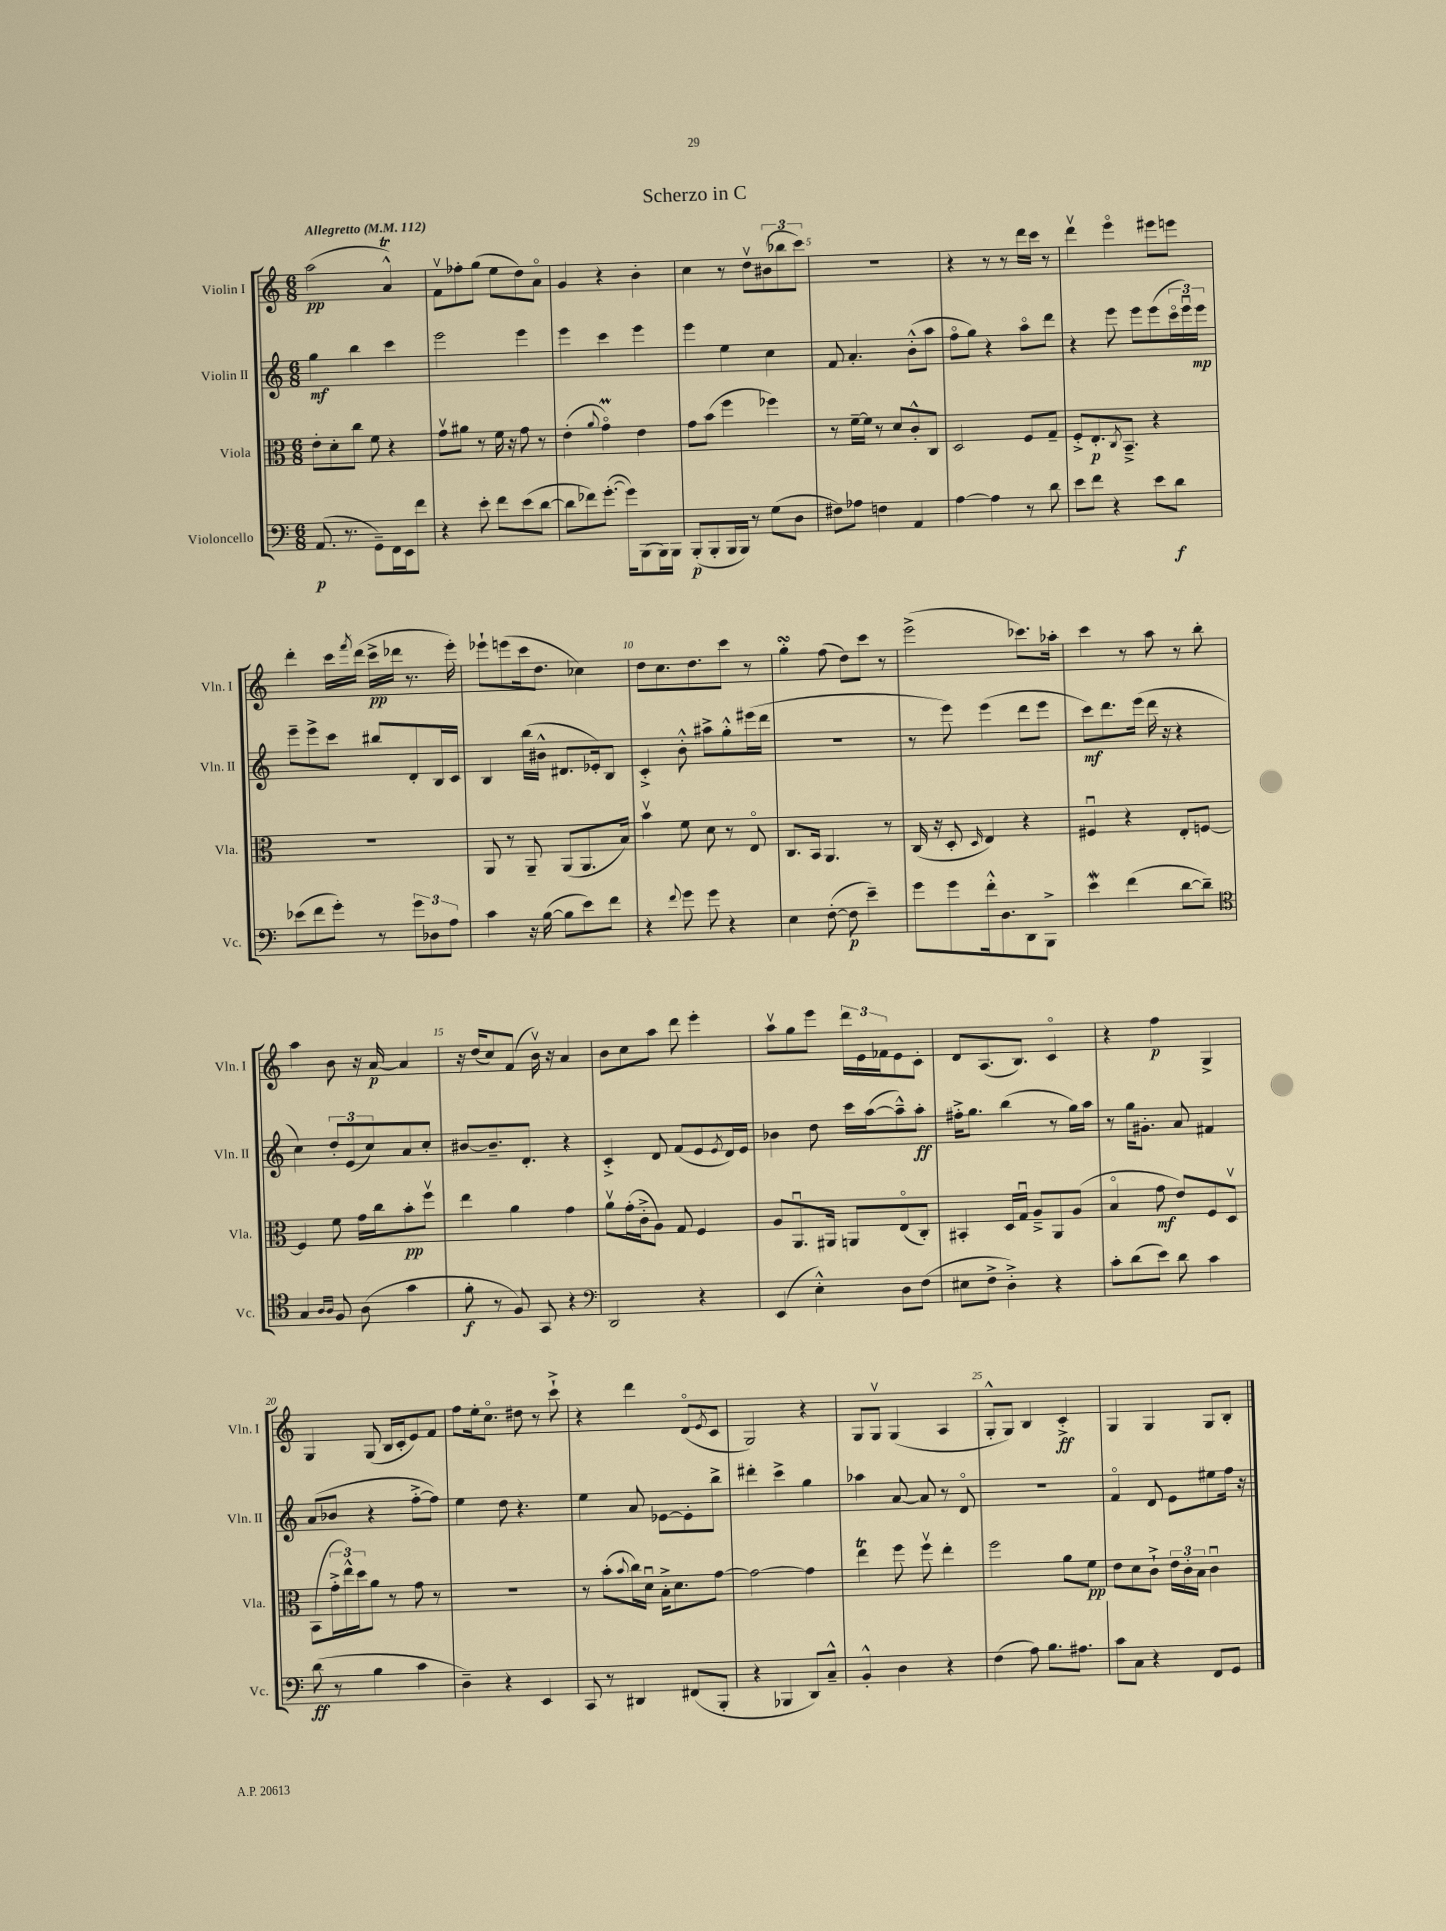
\header { title = "Scherzo in C" }
<<
\new StaffGroup <<
\new Staff = "s0" \with { instrumentName = "Violin I" shortInstrumentName = "Vln. I" } {
    \clef treble \key c \major \numericTimeSignature \time 6/8 \tempo "Allegretto" 4 = 112
    a''2\pp( a'4-^\trill) |
    f'8\upbow fes''8-. g''8( e''8 d''8) a'8\flageolet |
    g'4 r4 b'4-. |
    c''4 r8 d''8\upbow \tuplet 3/2 { bis'8( bes''8 c'''8) } |
    R2. |
    r4 r8 r8 d'''16 c'''16 r8 |
    d'''4\upbow e'''4\flageolet eis'''8 e'''8 |
    d'''4-. c'''16 \acciaccatura { f'''8 } d'''16( c'''16->\pp des'''16 r8. e'''16-.) |
    ees'''8-! e'''8( c'''16 d''8. ces''4) |
    d''8 c''8. d''8. c'''8 r8 |
    g''4-.\turn f''8( d''8) c'''8 r8 |
    e'''2->( ces'''8.) aes''16-. |
    c'''4 r8 a''8 r8 b''8-. |
    a''4 b'8 r16 a'16~\p a'4 |
    r16 d''16( c''8) f'8( b'16\upbow) r16 a'4 |
    b'8 c''8 a''8 d'''8 e'''4-. |
    a''8\upbow g''8 e'''8 \tuplet 3/2 { d'''16 e'16 fes'16 } e'8 c'8-. |
    d'8 a8.( b8.) c'4\flageolet |
    r4 f''4\p g4-> |
    g4 g8( b16 c'16-. e'8) f'8 |
    f''8 e''16-. c''8.\flageolet dis''8 r8 c'''8-!-> |
    r4 d'''4 d'8\flageolet( \acciaccatura { e'8 } c'8 |
    g2) r4 |
    g8 g8\upbow g4( a4 |
    g8-.-^ g8) b4 c'4-.->\ff |
    g4 g4 g8 b8-. \bar "|." |
}
\new Staff = "s1" \with { instrumentName = "Violin II" shortInstrumentName = "Vln. II" } {
    \clef treble \key c \major \numericTimeSignature \time 6/8
    g''4\mf b''4 c'''4 |
    e'''2 e'''4 |
    e'''4 c'''4 e'''4 |
    e'''4 e''4 c''4 |
    f'8 a'4.-. b'8-.-^( a''8 |
    f''8\flageolet g''8) r4 a''8\flageolet d'''8 |
    r4 e'''8 e'''8 e'''8( \tuplet 3/2 { c'''16\flageolet e'''16\downbow) e'''16\mp } |
    e'''8-- e'''8-> c'''8 bis''8 d'8-. b16 c'16 |
    b4 b''16( bis'16-^ dis'8. ees'16-.) b8 |
    c'4-.-> b'8-.-^ ais''8-> g''8-.-^ eis'''16( d'''16 |
    R2. |
    r8 e'''8) e'''4( d'''8 e'''8 |
    c'''8\mf) d'''8. e'''16( d'''16 r16 r4 |
    c''4) \tuplet 3/2 { d''8-. e'8( c''8) } a'8 c''8-. |
    bis'8~ bis'8.-- d'8.-. r4 |
    c'4-.-> d'8 f'8( e'8 \acciaccatura { e'8 } d'16) e'16 |
    bes'4 d''8 c'''16 a''16~( a''8---^) a''8-.\ff |
    fis''16-.-> g''8. b''4( r8 g''16) a''16 |
    r8 g''16 gis'8.-. a'8 fis'4 |
    a'8( bes'8 r4 f''8~-.-> f''8) |
    e''4 d''8 r4. |
    e''4 a'8 ees'8~ ees'8-. b''8-> |
    dis'''4-. c'''4-> g''4 |
    aes''4 a'8~ a'8 r8 d'8\flageolet |
    R2. |
    f'4\flageolet d'8 e'8 eis''8 f''16 r16 \bar "|." |
}
\new Staff = "s2" \with { instrumentName = "Viola" shortInstrumentName = "Vla." } {
    \clef alto \key c \major \numericTimeSignature \time 6/8
    e'8-. d'8-. c''8 f'8 r4 |
    g'8\upbow ais'8 r8 f'16 r16 g'8 r8 |
    e'4-.( \appoggiatura { a'8 } g'4\flageolet\prall) e'4 |
    g'8 b'8( f''4 fes''4) |
    r8 f'16~-- f'16 r8 d'8 c'8-.-^ c8 |
    d2 f8 g8-- |
    f8-.-> e8.-.\p \acciaccatura { c8 } b,8.---> r4 |
    R2. |
    a,8 r8 a,8-- a,8( a,8. b16) |
    b'4\upbow f'8 d'8 r8 e8\flageolet |
    c8. b,16 a,4. r8 |
    c16( r16 d8-. \grace { d16 } e4) r4 |
    fis4\downbow r4 e8-. f8~ |
    f4 f'8 g'16 c''16 b'8-.\pp f''8\upbow |
    e''4 a'4 g'4 |
    a'8\upbow g'16-.( c'16-.-> a8) g8 f4 |
    a8 a,8.\downbow ais,16 a,8 e8\flageolet( c8-.) |
    bis,4-. d16 g16\downbow a8---> a,8 a8( |
    b4\flageolet g'8\mf e'8) f8 d8\upbow |
    b,8( \tuplet 3/2 { g'16-.-> e''16-^) d''16 } a'8 r8 g'8 r8 |
    R2. |
    r8 b'8-.( \appoggiatura { b'8 } c''16) d'16\downbow b16-.-> d'8. g'8~ |
    g'2~ g'4 |
    e''4\trill f''8 f''8\upbow e''4-. |
    f''2 a'8 f'8\pp |
    e'8 d'8 c'8-!-> \tuplet 3/2 { e'16 c'16-. b16 } c'4\downbow \bar "|." |
}
\new Staff = "s3" \with { instrumentName = "Violoncello" shortInstrumentName = "Vc." } {
    \clef bass \key c \major \numericTimeSignature \time 6/8
    a,8.\p( r8. g,8--) f,16 e,16 f'8 |
    r4 e'8-. f'8 e'8( d'8~ |
    d'8 fes'8) g'8.~-.( g'16) b,,8( b,,16) b,,16 |
    b,,8-.\p( b,,8-. b,,16 b,,16) r8 g8( d8 |
    fis8) aes8 f4 a,4 |
    a4~ a4 r8 d'8 |
    e'8 f'8 r4 e'8 d'8\f |
    ees'8( f'8 g'8-.) r8 \tuplet 3/2 { g'8 des8 a8 } |
    c'4 r16 b16~( b8 e'8) f'8 |
    r4 \appoggiatura { f'8 } g'8 g'8 r4 |
    e4 f8~-.( f8\p e'4--) |
    g'8 g'8 f'16-.-^ d8. d,8 b,,8-> |
    e'4\mordent f'4( d'8~ d'8--) |
    \clef tenor g4 \grace { a16 a16 } f8 a8( g'4 |
    f'8-.\f r8 f8) g,8 r4 |
    \clef bass d,2 r4 |
    e,4( e4-.-^) d8 f8( |
    eis8 f8-> d4-.->) r4 |
    c'8-. d'8( e'8) d'8 c'4 |
    d'8\ff( r8 b4 c'4 |
    d4--) r4 e,4 |
    c,8 r8 dis,4 fis,8( b,,8-. |
    r4 bes,,4 d,8) c8---^ |
    b,4-.-^ d4 r4 |
    f4( a8) b8. ais8. |
    c'8 c8 r4 f,8 g,8 \bar "|." |
}
>>
>>
\layout { \context { \Score \override BarNumber.break-visibility = ##(#f #t #t) barNumberVisibility = #(every-nth-bar-number-visible 5) } }
